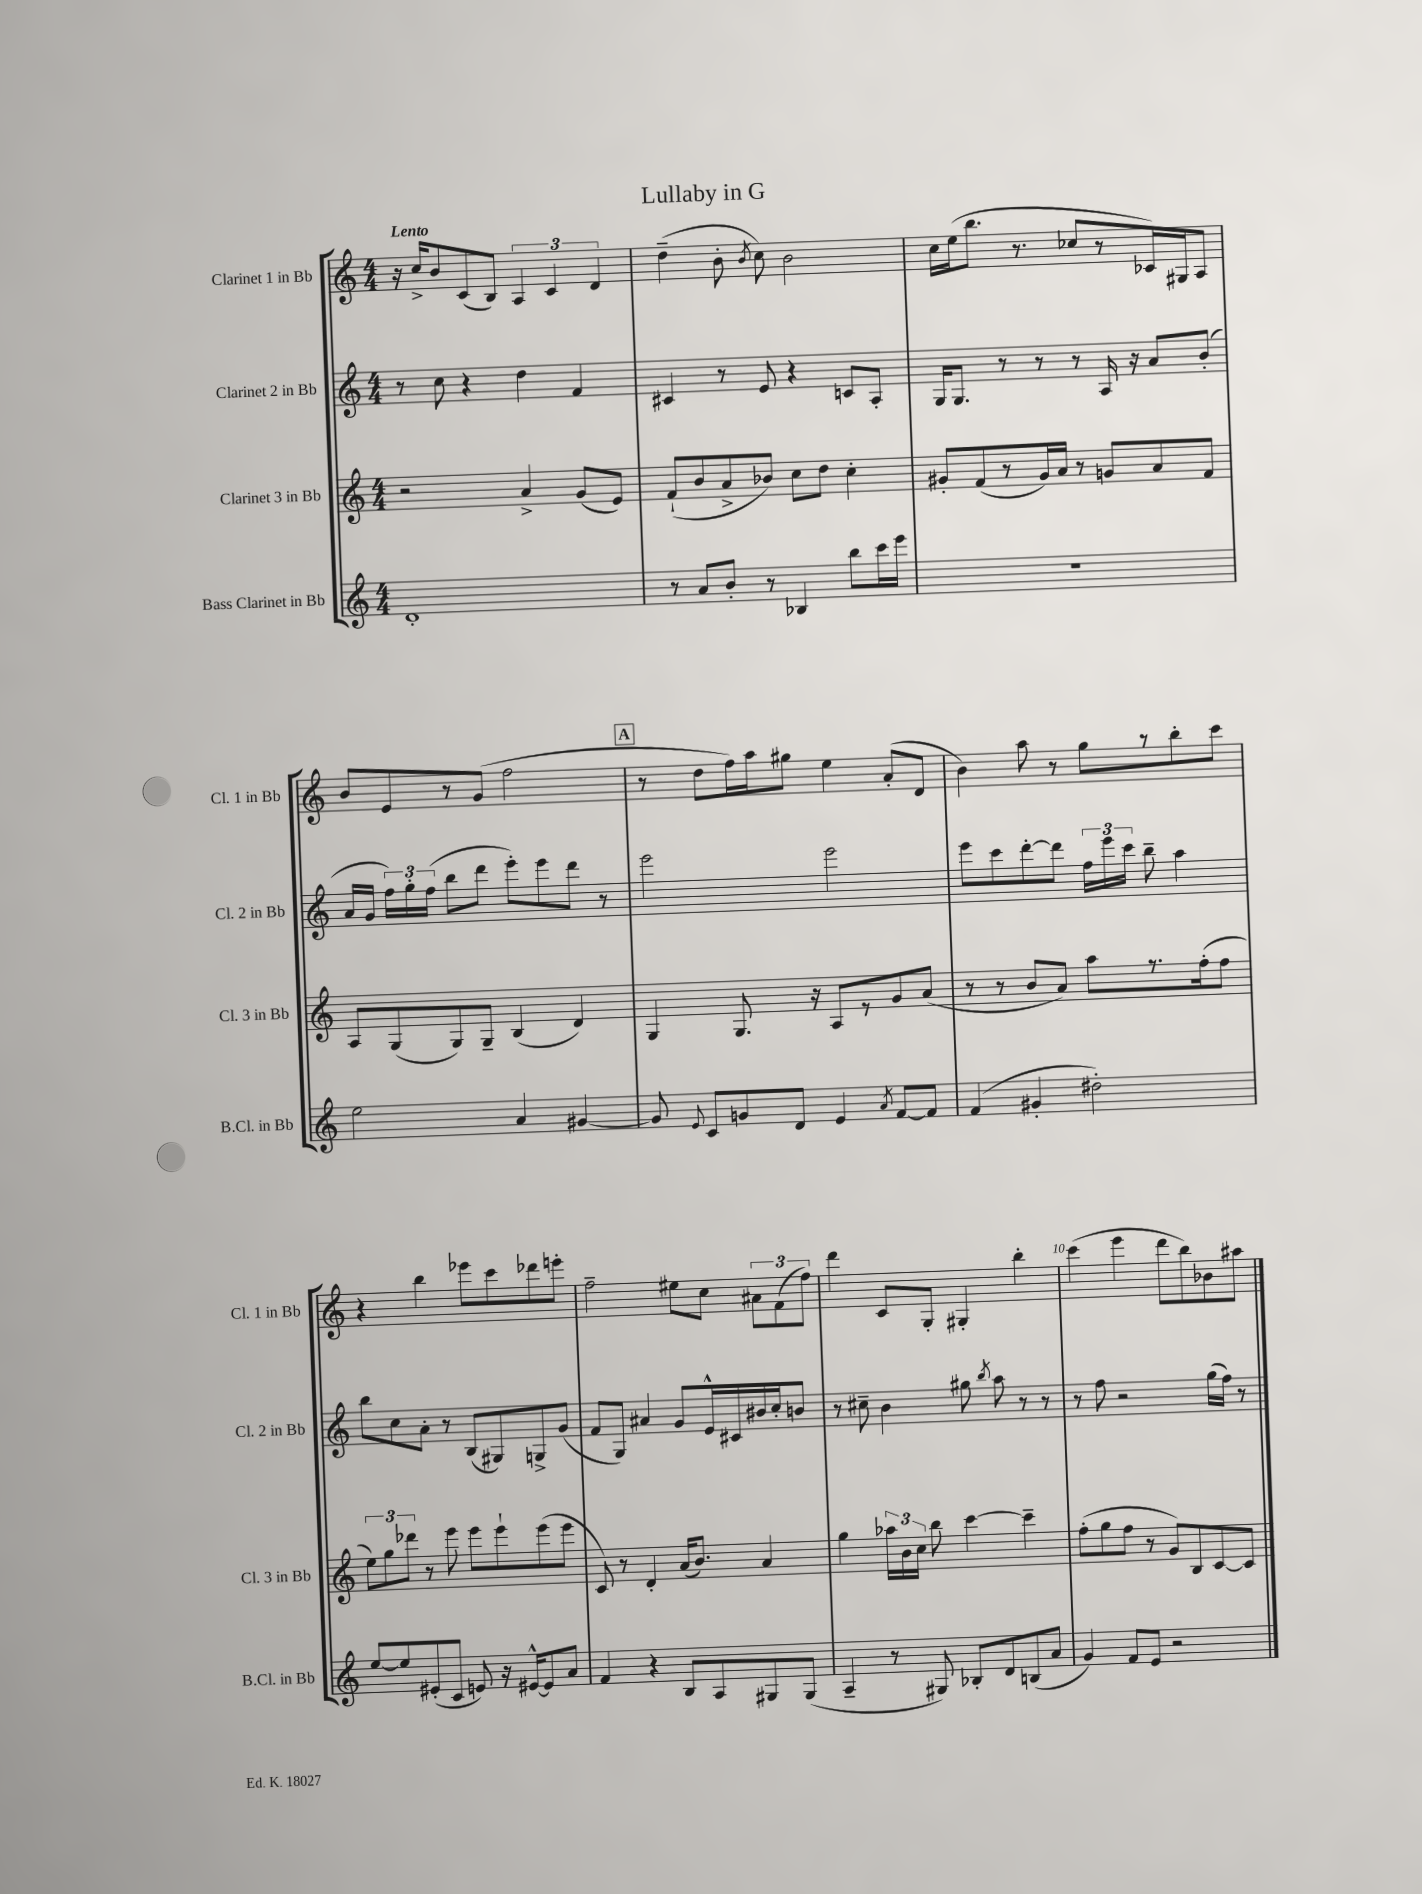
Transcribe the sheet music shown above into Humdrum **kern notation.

**kern	**kern	**kern	**kern
*staff4	*staff3	*staff2	*staff1
*clefG2	*clefG2	*clefG2	*clefG2
*k[]	*k[]	*k[]	*k[]
*M4/4	*M4/4	*M4/4	*M4/4
1d'	2r	8r	16r
.	.	.	16cc^
.	.	8cc	8b
.	.	4r	(8c
.	.	.	8B)
.	4a^	4dd	6A
.	.	.	6c
.	(8g	4f	.
.	.	.	6d
.	8e)	.	.
=	=	=	=
8r	(8f`	4c#	(4dd~
8a	8b	.	.
8b'	8a^	8r	8b'
.	.	.	8qb
8r	8b-)	8e	8cc)
4B-	8cc	4r	2b
.	8dd	.	.
8bb	4cc'	8c	.
16ccc	.	8A'	.
16eee	.	.	.
=	=	=	=
1r	8g#'	16G	16cc
.	.	8.G	(16ee
.	(8f	.	8.bb
.	8r	8r	.
.	.	.	8.r
.	16g#)	8r	.
.	16a	.	.
.	8r	8r	8cc-
.	8g	16A	8r
.	.	16r	.
.	8a	8a	16c-)
.	.	.	16G#
.	8f	(8b'	8A
=	=	=	=
2ee	8A	16a	8b
.	.	16g	.
.	(8G	24ff)	8e
.	.	24gg'	.
.	.	(24ff	.
.	8G)	8bb	8r
.	8G~	8ddd	(8g
4a	(4B	8eee')	2ff
.	.	8eee	.
[4g#	4d)	8ddd	.
.	.	8r	.
=	=	=	=
8g#]	4G	2eee	8r
8qqe	.	.	.
8c	.	.	8dd
8g	8.G	.	16ff)
.	.	.	16aa
8d	.	.	8gg#
.	16r	.	.
4e	8A	2eee	4ee
.	8r	.	.
8qa	.	.	.
[8f	8g	.	(8a'
8f]	(8a	.	8d
=	=	=	=
(4f	8r	8eee	4b)
.	8r	8ccc	.
4g#'	8b	[8ddd'	8aa
.	8a)	8ddd]	8r
2dd#')	8aa	24ff	8gg
.	.	24eee	.
.	.	24ccc	.
.	8.r	8bb~	8r
.	.	4aa	8bb'
.	(16ff'	.	.
.	8ff	.	8ccc
=	=	=	=
[8ee	12ee)	8bb	4r
.	12gg	.	.
8ee]	.	8cc	.
.	12ddd-	.	.
(8e#'	8r	8a'	4bb
8c	8eee	8r	.
8e)	8eee	(8B	8eee-
16r	8eee`	8G#)	8ccc
[16e#^^	.	.	.
8e#]	(8eee	8G^	8ddd-
8a	8eee	(8g	8eee'
=	=	=	=
4f	8c)	8f	2ff~
.	8r	8G)	.
4r	4d'	4a#	.
8B	(16a	8g	8ee#
.	8.b)	.	.
8A	.	16e^^	8cc
.	.	16c#	.
8G#	4a	16b#	12a#
.	.	16cc'	.
.	.	.	(12f
(8G#	.	8b	.
.	.	.	12ff)
=	=	=	=
4A~	4gg	8r	4ddd
.	.	8cc#~	.
8r	24aa-	4b	8c
.	24b	.	.
.	24cc	.	.
8G#)	8bb	.	8G'
8B-'	[4ccc	8gg#	4G#'
.	.	8qbb	.
8d	.	8aa	.
(8B	4ccc~]	8r	4bb'
8a	.	8r	.
=	=	=	=
4g)	(8ff'	8r	(4ccc
.	8gg	8ff	.
8f	8ff	2r	4eee
8e	8r	.	.
2r	8g)	.	8ddd
.	8B	.	8bb)
.	[8c	(16gg	8b-
.	.	16ff)	.
.	8c]	8r	8aa#
==	==	==	==
*-	*-	*-	*-
